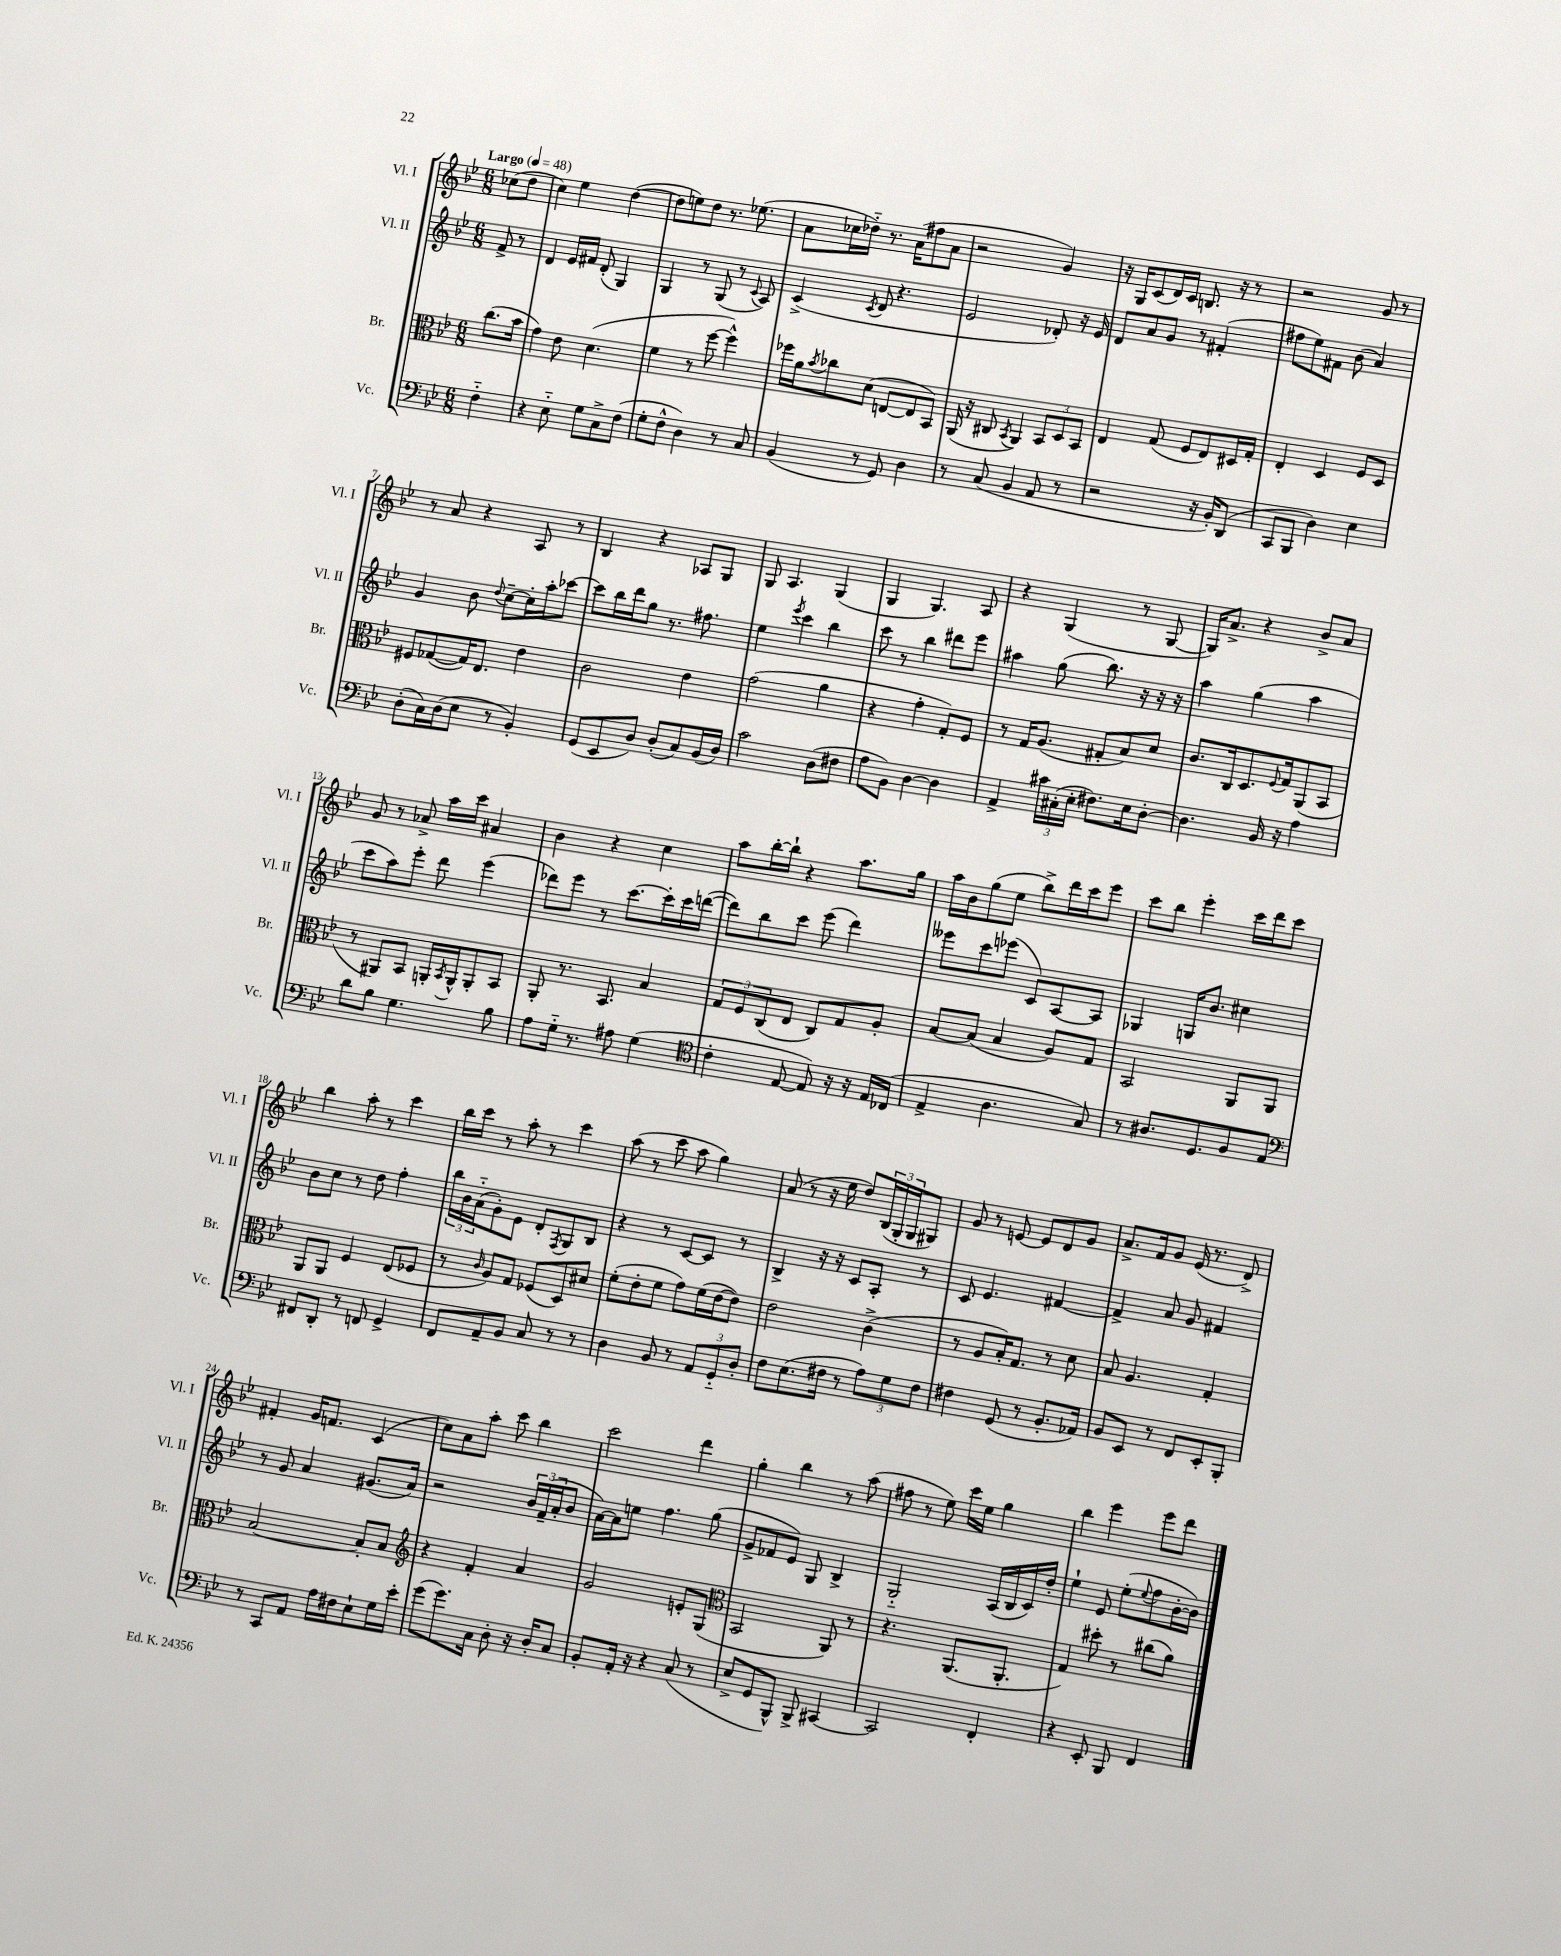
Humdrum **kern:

**kern	**kern	**kern	**kern
*staff4	*staff3	*staff2	*staff1
*clefF4	*clefC3	*clefG2	*clefG2
*k[b-e-]	*k[b-e-]	*k[b-e-]	*k[b-e-]
*M6/8	*M6/8	*M6/8	*M6/8
*MM48	*MM48	*MM48	*MM48
4F'~	(8.cc	8f^	(8cc-
.	.	8r	8dd
.	16b-	.	.
=	=	=	=
4r	4g)	4d	4cc)
8E-'~	8e-	16e-	4ee-
.	.	16f#	.
8G	(4.d	(8d'	.
8C^	.	4G)	([4dd
(8F	.	.	.
=	=	=	=
8G'	4f	4G	8dd]
8F^^	.	.	8ee)
4D)	8r	8r	8dd
.	[8ff	(8G	8.r
8r	4ff^^])	8r	.
.	.	.	(8.ee-
.	.	8qqc	.
8C	.	8A)	.
=	=	=	=
(4BB-	16ff-	(4c^	8a
.	16a	.	.
.	8qb-	.	.
.	8cc-	.	16cc-
.	.	.	16dd-'~)
.	.	8qc	.
8r	(8d	8d	8.r
8GG)	[8E	4.r	.
.	.	.	(16a
4D	8E]	.	8ff#
.	8BB-)	.	8a
=	=	=	=
8r	(16AA	2e-	2r
.	16r	.	.
(8C	8C#	.	.
.	8qBB-	.	.
4BB-	4AA)	.	.
8AA	12BB-	8d-')	4g)
.	12D	.	.
8r	.	16r	.
.	12BB-	.	.
.	.	16e-	.
=	=	=	=
2r	4E-	8d	16r
.	.	.	16G
.	.	8a	(8c
.	(8G	8g	16d)
.	.	.	16c
.	8F	8r	8.B
16r	8E-)	(4f#'	.
16BB-')	.	.	16r
(8DD	16D#	.	8r
.	16G'	.	.
=	=	=	=
8CC	4E-'	8ff#	2r
8BBB-	.	8ee-)	.
4D)	4D	8f#	.
.	.	(8b-	.
4E-	8F	4a)	8g
.	8D	.	8r
=	=	=	=
(8D'	8F#	4g	8r
16C)	([8G-	.	8a
(16D	.	.	.
8E-	16G-])	8b-	4r
.	8.E-	.	.
.	.	8qqdd	.
8r	.	[8cc~	.
4BB-')	4e-	16cc']	8A
.	.	16aa'	.
.	.	[8ccc-	8r
=	=	=	=
(8GG	2c	8ccc-]	4B-
8EE-	.	16bb-	.
.	.	16ddd	.
8D)	.	8gg	4r
(8D'	.	8.r	.
8C)	4e-	.	8A-
.	.	8.ff#	.
(16BB-	.	.	8G
16D)	.	.	.
=	=	=	=
2c	(2g	4ee-	8G
.	.	.	4.A
.	.	8qeee-	.
.	.	4ccc	.
(8D	4a	4bb-	(4G
8F#	.	.	.
=	=	=	=
8A	4r	8ccc	4G
8BB-)	.	8r	.
[4D	4g'	4bb-	4.G)
4D]	8G')	8ddd#	.
.	8F	8eee-	8A
=	=	=	=
4AA^	8r	4aa#	4r
.	16G	.	.
.	(8.A	.	.
24c#	.	(8gg	(4G
(24C#'	.	.	.
24E-'	.	.	.
8.F#)	8G#'	8.bb-)	.
.	8B-)	.	8r
16E-	.	16r	.
[8D'	8d	16r	[8G
.	.	16r	.
=	=	=	=
4.D]	8.c	4aa	16G])
.	.	.	8.a^
.	16C	.	.
.	8.D	(4gg	4r
16BB-	.	.	.
.	8qqF	.	.
16r	16G	.	.
4A	(8AA	4aa	8b-^
.	8BB-	.	8a
=	=	=	=
8d	8r	8ccc	8g
8B-	8AA#)	8aa)	8r
4.G	8BB-	8eee-'	8a-^
.	16AA'	8ddd	16aa
.	8qBB-	.	.
.	16AA^^	.	16ccc
.	8AA'	(4eee-	4a#
8B-	8BB-	.	.
=	=	=	=
8A	8AA'	8ddd-)	4b-
16G'~	8.r	8eee-	.
8.r	.	.	.
.	.	8r	4r
.	8.BB-	.	.
8A#	.	[8.ccc	.
(4G	4B-	.	4cc
.	.	16ccc']	.
.	.	16ccc	.
.	.	([16ddd	.
=	=	=	=
*clefC4	*	*	*
4c'	12G	8ddd])	8aa
.	12F	.	.
.	.	8bb-	[16bb-'
.	(12C	.	.
.	.	.	16bb-`]
[8E-	8E-	8ccc	4r
8E-])	8C)	(8eee-	.
16r	8G	4ddd)	8.aa
16r	.	.	.
16E-	8A'	.	.
(16C-	.	.	16gg
=	=	=	=
4E-^	[8B-	8eee--	16aa
.	.	.	16b-
.	(8B-]	8ccc	(8gg
4.A	4B-	(8eee-	8ee-
.	.	8c)	8bb-^)
.	8A)	[8A	16ddd
.	.	.	16ccc
8G)	8G	8A]	8eee-
=	=	=	=
8r	2BB-	4G-	8ccc
8.A#	.	.	8bb-
.	.	16G	4eee-'
8.D	.	8.b-	.
8F	8AA	4cc#	16ccc
.	.	.	16ddd
8E-	8AA	.	8ccc
=	=	=	=
*clefF4	*	*	*
8FF#	8AA	8b-	4bb-
8DD'	8AA	8cc	.
8r	4F	8r	8aa'
8FF	.	8dd	8r
4GG^	(8E-	4ff'	4ccc
.	8F-	.	.
=	=	=	=
8FF	8r	24bb-	16bb-
.	.	24b-	.
.	.	.	16ccc
.	.	(24a'~	.
.	16qqc	.	.
8AA~	8A)	8g')	8r
8BB-	8G	8e-	8aa'
8C	(8F-	8d'	8r
.	.	8qF	.
8r	8D)	8G	4ccc
8r	8d#	8B-	.
=	=	=	=
4D	(8f'	4r	(8aa
.	8e-'	.	8r
8BB-	8f	8r	8ccc
8r	8g)	[8c	8aa
12AA	(16f	8c]	4gg)
.	[16e-	.	.
12GG'~	.	.	.
.	8e-])	8r	.
12D'	.	.	.
=	=	=	=
8F	2e-	4B-^	(8a
(8.E-	.	.	8r
.	.	16r	16r
16F#	.	16r	16ee-
8r	.	8c	8dd)
12A)	(4c^	8A'	(24B-
.	.	.	24G'
12G	.	.	24G
.	.	8r	8G#)
12F#	.	.	.
=	=	=	=
4F#	8r	8c	8g
.	8A	4.e-	8r
(8GG	16B-')	.	[8e
.	8.G	.	.
8r	.	.	8e]
8.BB-'	8r	[4f#	8d
.	8d	.	8g
16AA-)	.	.	.
=	=	=	=
8BB-	8B-	4f#^]	8.a^
8EE-	4.A	.	.
.	.	.	16f
8r	.	8a	8g
8FF	.	8g	(16e-
.	.	.	8.r
8EE-'	4G'	4f#	.
8BBB-'	.	.	8d^)
=	=	=	=
8r	[2B-	8r	4f#'
8CC	.	8g	.
8AA	.	4a	16g
.	.	.	8.f
16A	.	.	.
16F#	.	.	.
8E-`	8B-']	(8.g#	(4c
16G	8B-	.	.
16e-'	.	16a)	.
=	=	=	=
*	*clefG2	*	*
(8g	4r	2r	8cc)
8.g)	.	.	8a
.	4f'	.	8aa'
16C	.	.	.
8D'	.	.	8ccc
16r	4a	24b-	4bb-
.	.	(24f~	.
16D'	.	.	.
.	.	24a'	.
8C	.	8b-	.
=	=	=	=
8BB-'	2g	[16a)	2ccc
.	.	16a]	.
16AA'	.	8ee	.
16r	.	.	.
4r	.	4.ff	.
(8C	8e'	.	4ddd
8r	(8G	(8gg	.
=	=	=	=
*	*clefC3	*	*
8E-^	2BB-	8g^	4gg'
8GG	.	8f-	.
8BBB-^^)	.	8e-)	4bb-
8BBB-^	.	8G	.
[4CC#	8AA)	4B-^	8r
.	8r	.	(8aa
=	=	=	=
2CC#]	4.r	2G'~	8ff#
.	.	.	8r
.	.	.	8ee-)
.	(8.AA	.	16ccc
.	.	.	16ee-
4FF'	.	(16A	4gg
.	8.AA'	16B-	.
.	.	16c)	.
.	.	16dd'	.
=	=	=	=
4r	4G)	4ee-`	4bb-
8EE-'	8dd#'	8e-	4eee-
8BBB-	8r	(8ee-'	.
.	.	8qqee-	.
4FF	(8cc#	8ff	8eee-
.	8a)	[16b-'	8ddd
.	.	16b-])	.
==	==	==	==
*-	*-	*-	*-
